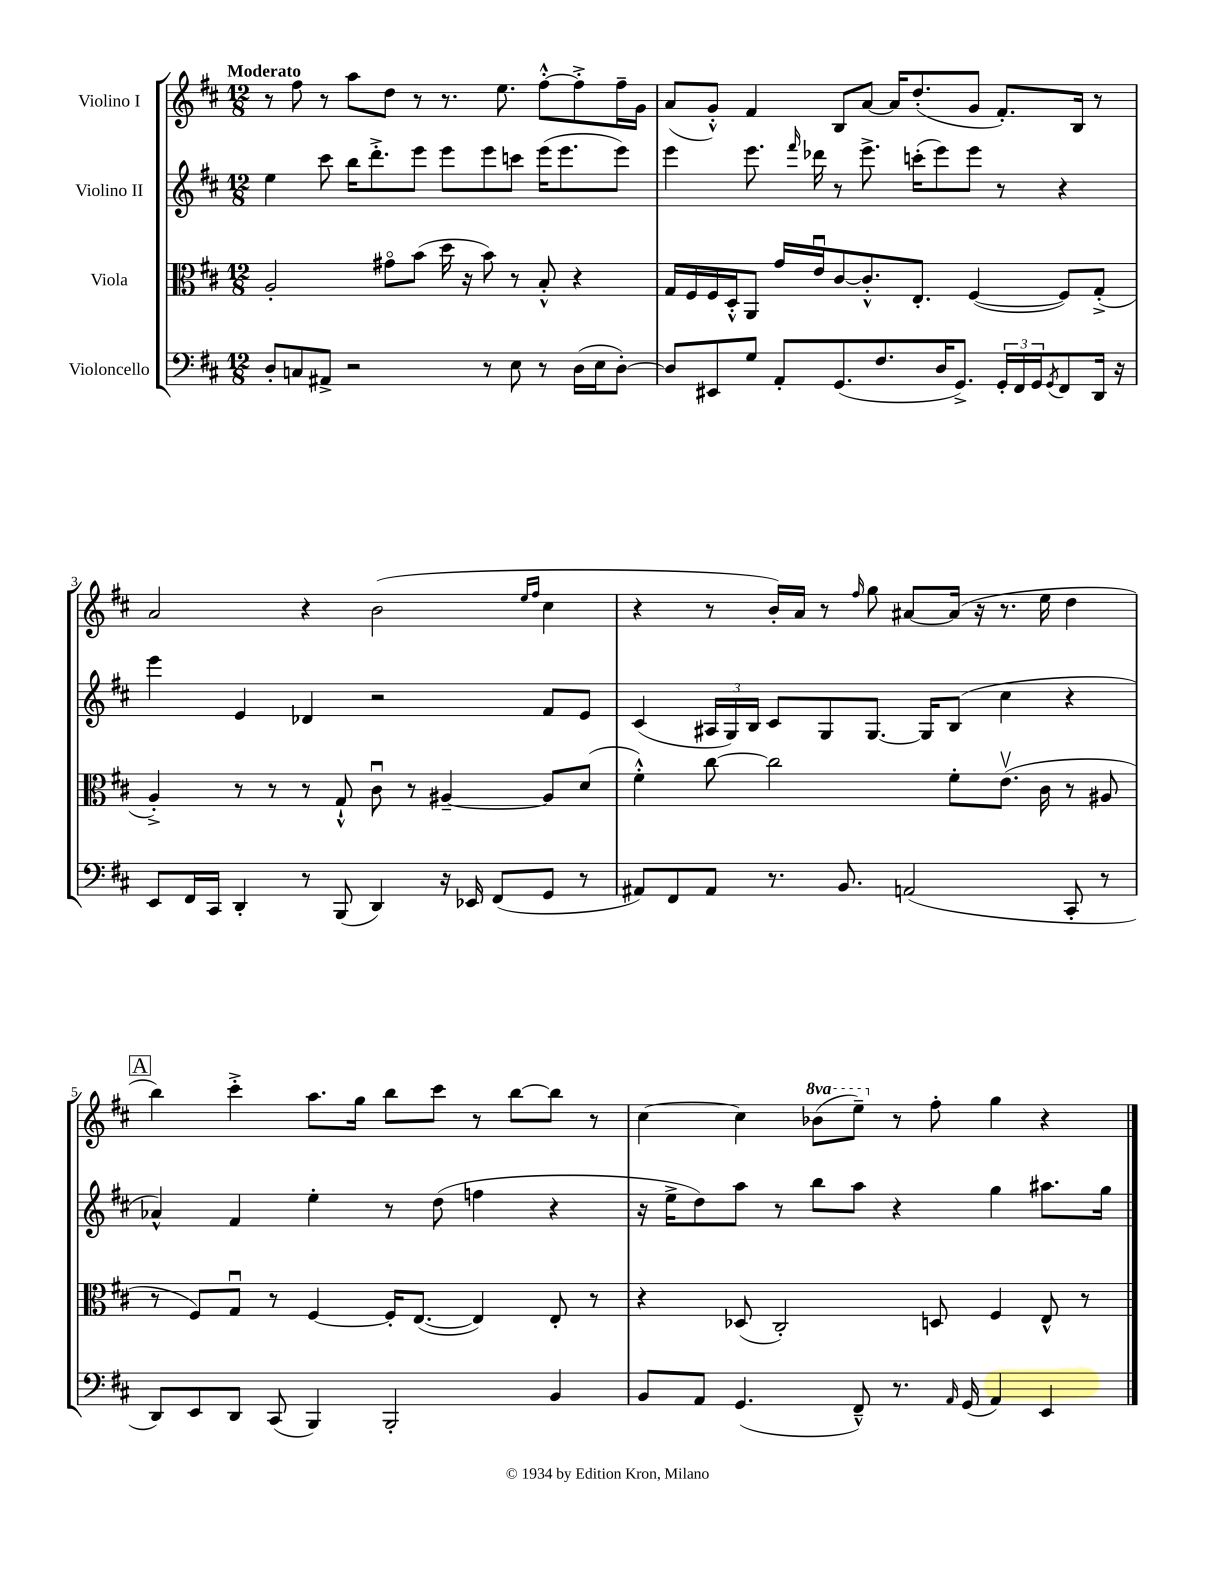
<<
\new StaffGroup <<
\new Staff = "s0" \with { instrumentName = "Violino I" } {
    \clef treble \key d \major \numericTimeSignature \time 12/8 \set Staff.ottavationMarkups = #ottavation-simple-ordinals \tempo "Moderato"
    r8 fis''8 r8 a''8 d''8 r8 r8. e''8. fis''8~-.-^ fis''8-.-> fis''16-- g'16 |
    a'8( g'8-.-^) fis'4 b8 a'8~ a'16 d''8.-.( g'8 fis'8.-.) b16 r8 |
    a'2 r4 b'2( \grace { e''16 fis''16 } cis''4 |
    r4 r8 b'16-.) a'16 r8 \grace { fis''16 } g''8 ais'8~ ais'16( r16 r8. e''16 d''4 |
    \mark \markup { \box "A" } b''4) cis'''4-.-> a''8. g''16 b''8 cis'''8 r8 b''8~ b''8 r8 |
    cis''4~ cis''4 \ottava #1 bes''8( e'''8--) \ottava #0 r8 fis''8-. g''4 r4 \bar "|." |
}
\new Staff = "s1" \with { instrumentName = "Violino II" } {
    \clef treble \key d \major \numericTimeSignature \time 12/8
    e''4 cis'''8 b''16 d'''8.-.-> e'''8 e'''8 e'''8 c'''8 e'''16( e'''8. e'''8) |
    e'''4 e'''8. \grace { fis'''16 } des'''16 r8 e'''8.-> c'''16-.( e'''8) e'''8 r8 r4 |
    e'''4 e'4 des'4 r2 fis'8 e'8 |
    cis'4( \tuplet 3/2 { ais16 g16) b16 } cis'8 g8 g8.~ g16 b8( cis''4 r4 |
    \mark \markup { \box "A" } aes'4-^) fis'4 e''4-. r8 d''8( f''4 r4 |
    r16 e''16-> d''8) a''8 r8 b''8 a''8 r4 g''4 ais''8. g''16 \bar "|." |
}
\new Staff = "s2" \with { instrumentName = "Viola" } {
    \clef alto \key d \major \numericTimeSignature \time 12/8
    a2-. gis'8\flageolet b'8( d''16 r16 b'8) r8 b8-.-^ r4 |
    g16 fis16 fis16 d16-.-^ a,8 g'16 e'16\downbow cis'8~ cis'8.-.-^ e8.-. fis4~( fis8) g8-.->( |
    a4-.->) r8 r8 r8 g8-!-^ cis'8\downbow r8 ais4~-- ais8 d'8( |
    fis'4-.-^) cis''8~ cis''2 fis'8-. e'8.\upbow( cis'16 r8 ais8 |
    \mark \markup { \box "A" } r8 fis8) g8\downbow r8 fis4~ fis16-. e8.~( e4) e8-. r8 |
    r4 des8( cis2-.) d8 fis4 e8-^ r8 \bar "|." |
}
\new Staff = "s3" \with { instrumentName = "Violoncello" } {
    \clef bass \key d \major \numericTimeSignature \time 12/8
    d8-. c8 ais,8-> r2 r8 e8 r8 d16( e16 d8~-.) |
    d8 eis,8 g8 a,8-. g,8.( fis8. d16 g,8.->) \tuplet 3/2 { g,16-. fis,16 g,16 } \acciaccatura { g,8 } fis,8 d,16 r16 |
    e,8 fis,16 cis,16 d,4-. r8 b,,8( d,4) r16 ees,16 fis,8( g,8 r8 |
    ais,8) fis,8 ais,8 r8. b,8. a,2( cis,8-. r8 |
    \mark \markup { \box "A" } d,8) e,8 d,8 cis,8( b,,4) b,,2-. b,4 |
    b,8 a,8 g,4.( fis,8---^) r8. \grace { a,16 } g,16( a,4) e,4 \bar "|." |
}
>>
>>
